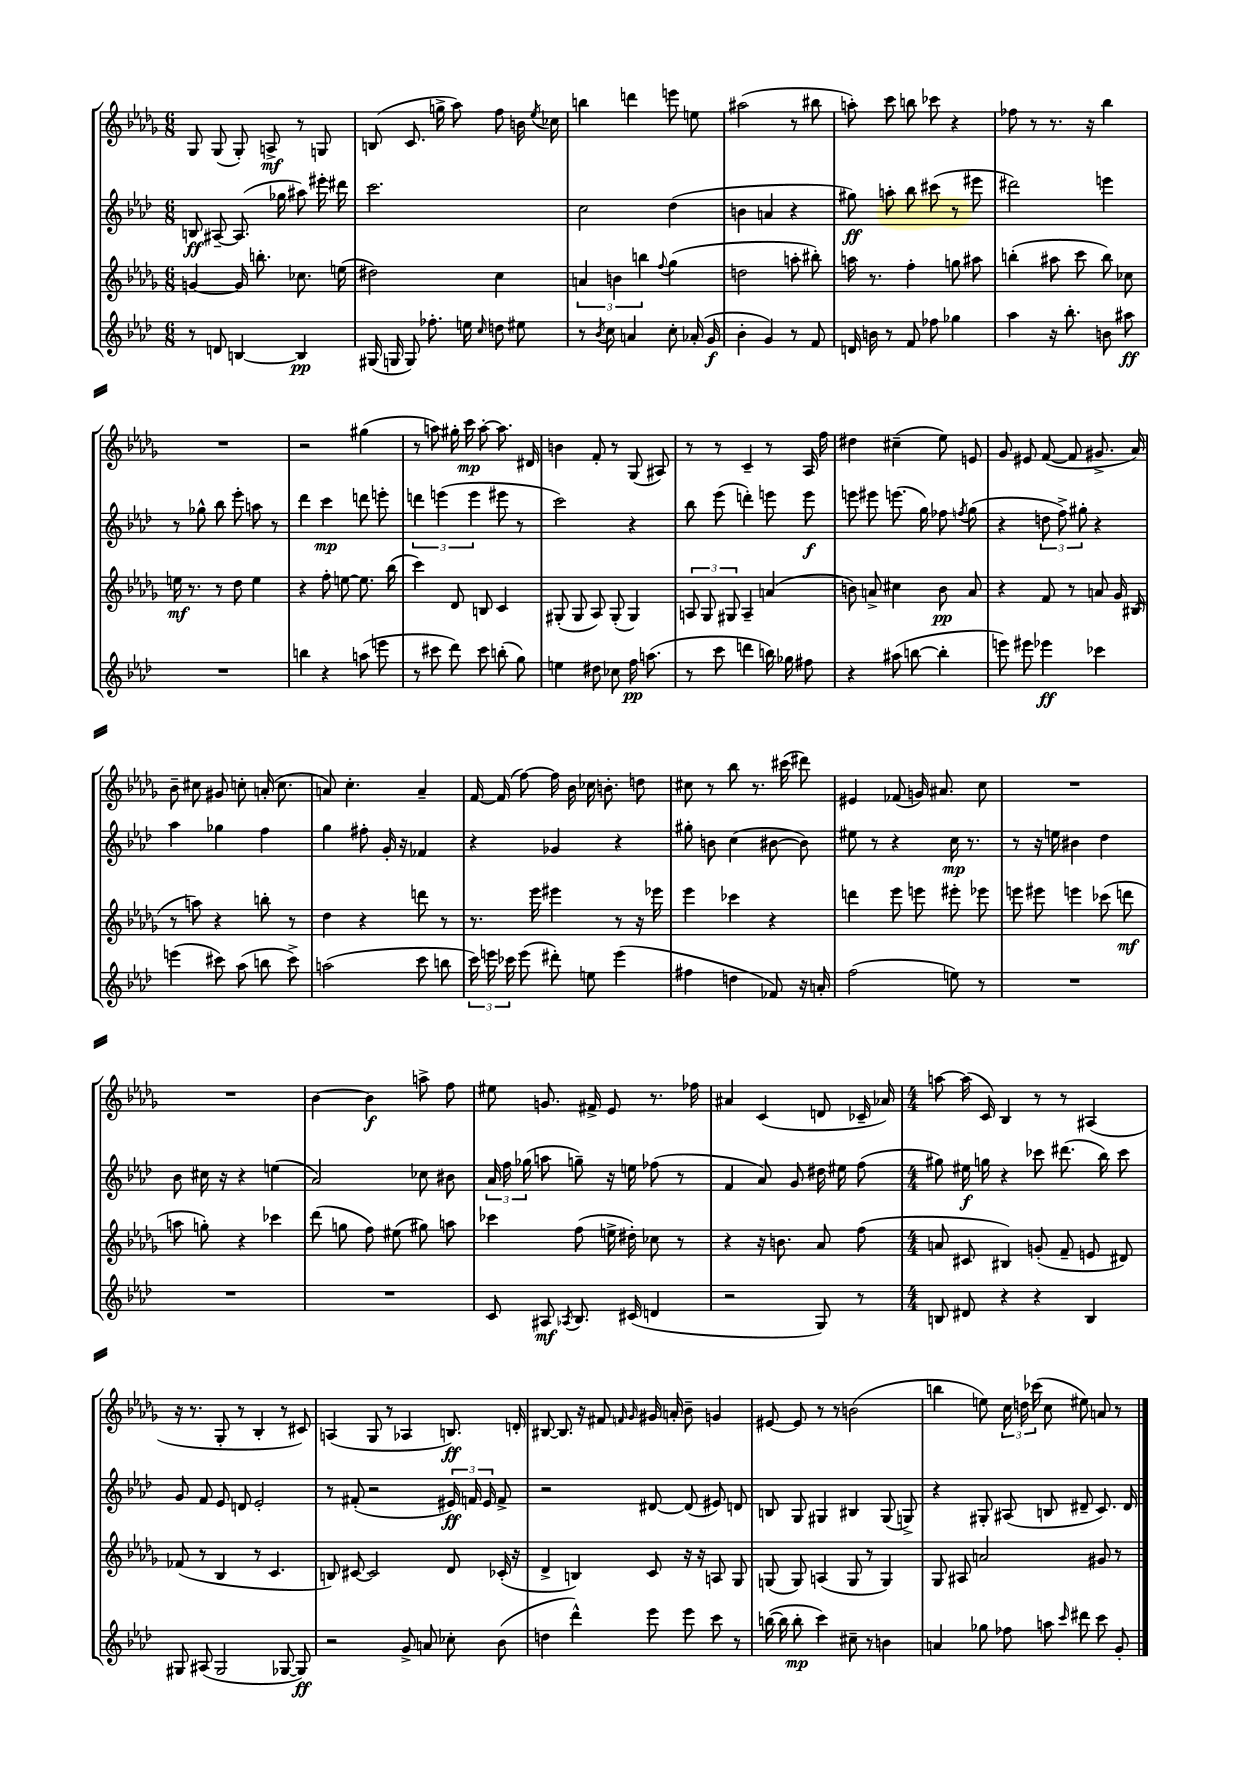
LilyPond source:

<<
\new StaffGroup <<
\new Staff = "s0" {
    \clef treble \key des \major \numericTimeSignature \time 6/8
    \autoBeamOff ges8 ges8( ges8-.) a8->\mf r8 g8 |
    b8( c'8. g''16-> aes''8) f''8 b'16 \acciaccatura { ees''8 } ces''16 |
    b''4 d'''4 e'''8 e''8 |
    ais''2( r8 bis''8 |
    a''8-.) c'''8 b''8 ces'''8 r4 |
    fes''8 r8 r8. r16 bes''4 |
    R2. |
    r2 gis''4( |
    r8 a''8) gis''16-. c'''16\mp a''8~-. a''8. dis'16 |
    b'4 f'8-. r8 ges8( ais8) |
    r8 r8 c'4-- r8 aes16 f''16 |
    dis''4 cis''4--( ees''8) e'8 |
    ges'8 eis'8 f'8~( f'8 gis'8.-> aes'16) |
    bes'8-- cis''8 gis'8 c''8-. a'16-.( c''8. |
    a'8) c''4.-. a'4-- |
    f'16~ f'16( f''8~) f''16 bes'16 ces''16 b'8.-. d''8 |
    cis''8 r8 bes''8 r8. cis'''16( dis'''8) |
    eis'4 fes'8( g'16) ais'8. c''8 |
    R2. |
    R2. |
    bes'4~ bes'4\f a''8-> f''8 |
    eis''8 g'8. fis'16-> ees'8 r8. fes''16 |
    ais'4 c'4( d'8 ces'16-- aes'16) |
    \numericTimeSignature \time 4/4 a''8~ a''16( c'16) bes4 r8 r8 ais4( |
    r16 r8. ges8-. r8 bes4-. r8 cis'8) |
    a4( ges8 r8 aes4 b8.\ff) d'16-. |
    bis8~ bis8. r16 fis'8 \grace { f'16 ges'16 } gis'16 a'16-. bes'8-- g'4 |
    eis'8~ eis'8 r8 r8 b'2( |
    b''4 e''8) \tuplet 3/2 { c''16 d''16 ces'''16( } c''8 eis''8) a'8 r8 \bar "|." |
}
\new Staff = "s1" {
    \clef treble \key aes \major \numericTimeSignature \time 6/8
    \autoBeamOff b8\ff ais8~-- ais8.( ges''16 ais''8) eis'''16-. dis'''16 |
    c'''2. |
    c''2 des''4( |
    b'4 a'4 r4 |
    gis''8\ff) a''8-. bes''8 cis'''8( r8 eis'''8 |
    dis'''2) e'''4 |
    r8 ges''8-^ bes''8 ees'''8-. a''8 r8 |
    des'''4 c'''4\mp d'''8 e'''8-. |
    \tuplet 3/2 { d'''4 e'''4( e'''4 } eis'''8 r8 |
    c'''2) r4 |
    bes''8 ees'''8( d'''4-.) e'''8 e'''8\f |
    e'''8 eis'''8 e'''8.( g''16) fes''8 \acciaccatura { f''8 } g''8( |
    r4 \tuplet 3/2 { d''8 f''8->) gis''8-. } r4 |
    aes''4 ges''4 f''4 |
    g''4 fis''8-. g'16-. r16 fes'4 |
    r4 ges'4 r4 |
    gis''8-. b'8 c''4( bis'8~ bis'8) |
    eis''8 r8 r4 c''16\mp r8. |
    r8 r16 e''16 bis'4 des''4 |
    bes'8 cis''16 r16 r4 e''4( |
    aes'2) ces''8 bis'8 |
    \tuplet 3/2 { aes'16 f''16 ges''16( } a''8 g''8--) r16 e''16 fes''8( r8 |
    f'4 aes'8) g'8 dis''16 eis''16 f''8( |
    \numericTimeSignature \time 4/4 gis''8) eis''16\f g''16 r4 ces'''8 dis'''8.( bes''16) ces'''8 |
    g'8 f'8 ees'8 d'8 ees'2-. |
    r8 fis'8-.( r2 \tuplet 3/2 { eis'16\ff) f'16 eis'16 } f'8-> |
    r2 dis'8~ dis'8( eis'8) d'8 |
    b8 g8 gis4 bis4 gis8( g8->) |
    r4 gis8-. ais8( b8 dis'8-- c'8.) dis'16 \bar "|." |
}
\new Staff = "s2" {
    \clef treble \key des \major \numericTimeSignature \time 6/8
    \autoBeamOff g'4~ g'16 b''8.-. ces''8. e''16( |
    dis''2) c''4 |
    \tuplet 3/2 { a'4 b'4 b''4 } \appoggiatura { f''8 } ges''4( |
    d''2 a''8-. bis''8-.) |
    a''16 r8. f''4-. g''8 ais''8 |
    b''4-.( ais''8 c'''8 b''8) ces''8 |
    e''16\mf r8. r8 des''8 e''4 |
    r4 f''8-. e''8~ e''8. bes''16( |
    c'''4) des'8 b8 c'4 |
    gis8-.( gis8 aes8) gis8-.( gis4) |
    \tuplet 3/2 { a8 ges8 gis8 } a4-- a'4( |
    b'8) a'8-> cis''4 b'8\pp a'8 |
    r4 f'8 r8 a'8 ges'16 bis16( |
    r8 a''8) r4 b''8-. r8 |
    des''4 r4 d'''8 r8 |
    r8. ees'''16 eis'''4 r8 r16 ees'''16 |
    ees'''4 ces'''4 r4 |
    d'''4 ees'''8 e'''8 eis'''8-. ees'''8 |
    e'''8 eis'''8 e'''4 ces'''8( d'''8\mf |
    a''8 g''8-.) r4 ces'''4 |
    des'''8( g''8 f''8) eis''8( gis''8) a''8 |
    ces'''4 f''8( e''16-> dis''16-.) ces''8 r8 |
    r4 r16 b'8. aes'8 f''8( |
    \numericTimeSignature \time 4/4 a'8 cis'8 bis4) g'8-.( f'8-- e'8 dis'8) |
    fes'8( r8 bes4 r8 c'4. |
    b8) cis'8~ cis'2 des'8 ces'16-.( r16 |
    des'4-> b4) c'8 r16 r16 a8 ges8 |
    g8( g8) a4( g8 r8 g4) |
    ges8 ais8 a'2 gis'8 r8 \bar "|." |
}
\new Staff = "s3" {
    \clef treble \key aes \major \numericTimeSignature \time 6/8
    \autoBeamOff r8 d'8 b4~ b4\pp |
    gis16( g16 g8) fes''8.-. e''16 \grace { c''16 } d''8 eis''8 |
    r8 \acciaccatura { bes'8 } c''8 a'4 c''8-. aes'16-.( g'16\f |
    bes'4-. g'4) r8 f'8 |
    d'16 b'16 r8 f'8 fes''8 ges''4 |
    aes''4 r16 bes''8.-. b'8 ais''8\ff |
    R2. |
    b''4 r4 a''8( e'''8 |
    r8 cis'''8 des'''8) cis'''8 b''8-.( g''8) |
    e''4 dis''8 ces''8 f''16\pp a''8.( |
    r8 c'''8 d'''4 b''16) ges''16 fis''8 |
    r4 ais''8( b''8~ b''4-. |
    e'''8) eis'''8 ees'''4\ff ces'''4 |
    e'''4( cis'''8) aes''8( b''8 cis'''8->) |
    a''2( c'''8 b''8 |
    \tuplet 3/2 { c'''16) e'''16 ces'''16 } e'''8( dis'''8-.) e''8 e'''4( |
    fis''4 d''4 fes'8) r16 a'16-. |
    f''2( e''8) r8 |
    R2. |
    R2. |
    R2. |
    c'8 ais8\mf \acciaccatura { aes8 } bes8. cis'16( d'4 |
    r2 g8) r8 |
    \numericTimeSignature \time 4/4 b8 dis'8 r4 r4 b4 |
    gis8 ais8( gis2 ges8~ ges8\ff) |
    r2 g'8-> a'8 ces''8-. bes'8( |
    d''4 des'''4-^) ees'''8 ees'''8 c'''8 r8 |
    b''16~( b''16 b''8-.\mp c'''4) cis''8-- r8 b'4 |
    a'4 ges''8 fes''8 a''8 \grace { c'''16 } dis'''8 c'''8 g'8-. \bar "|." |
}
>>
>>
\layout { \context { \Score \remove "Bar_number_engraver" } }
